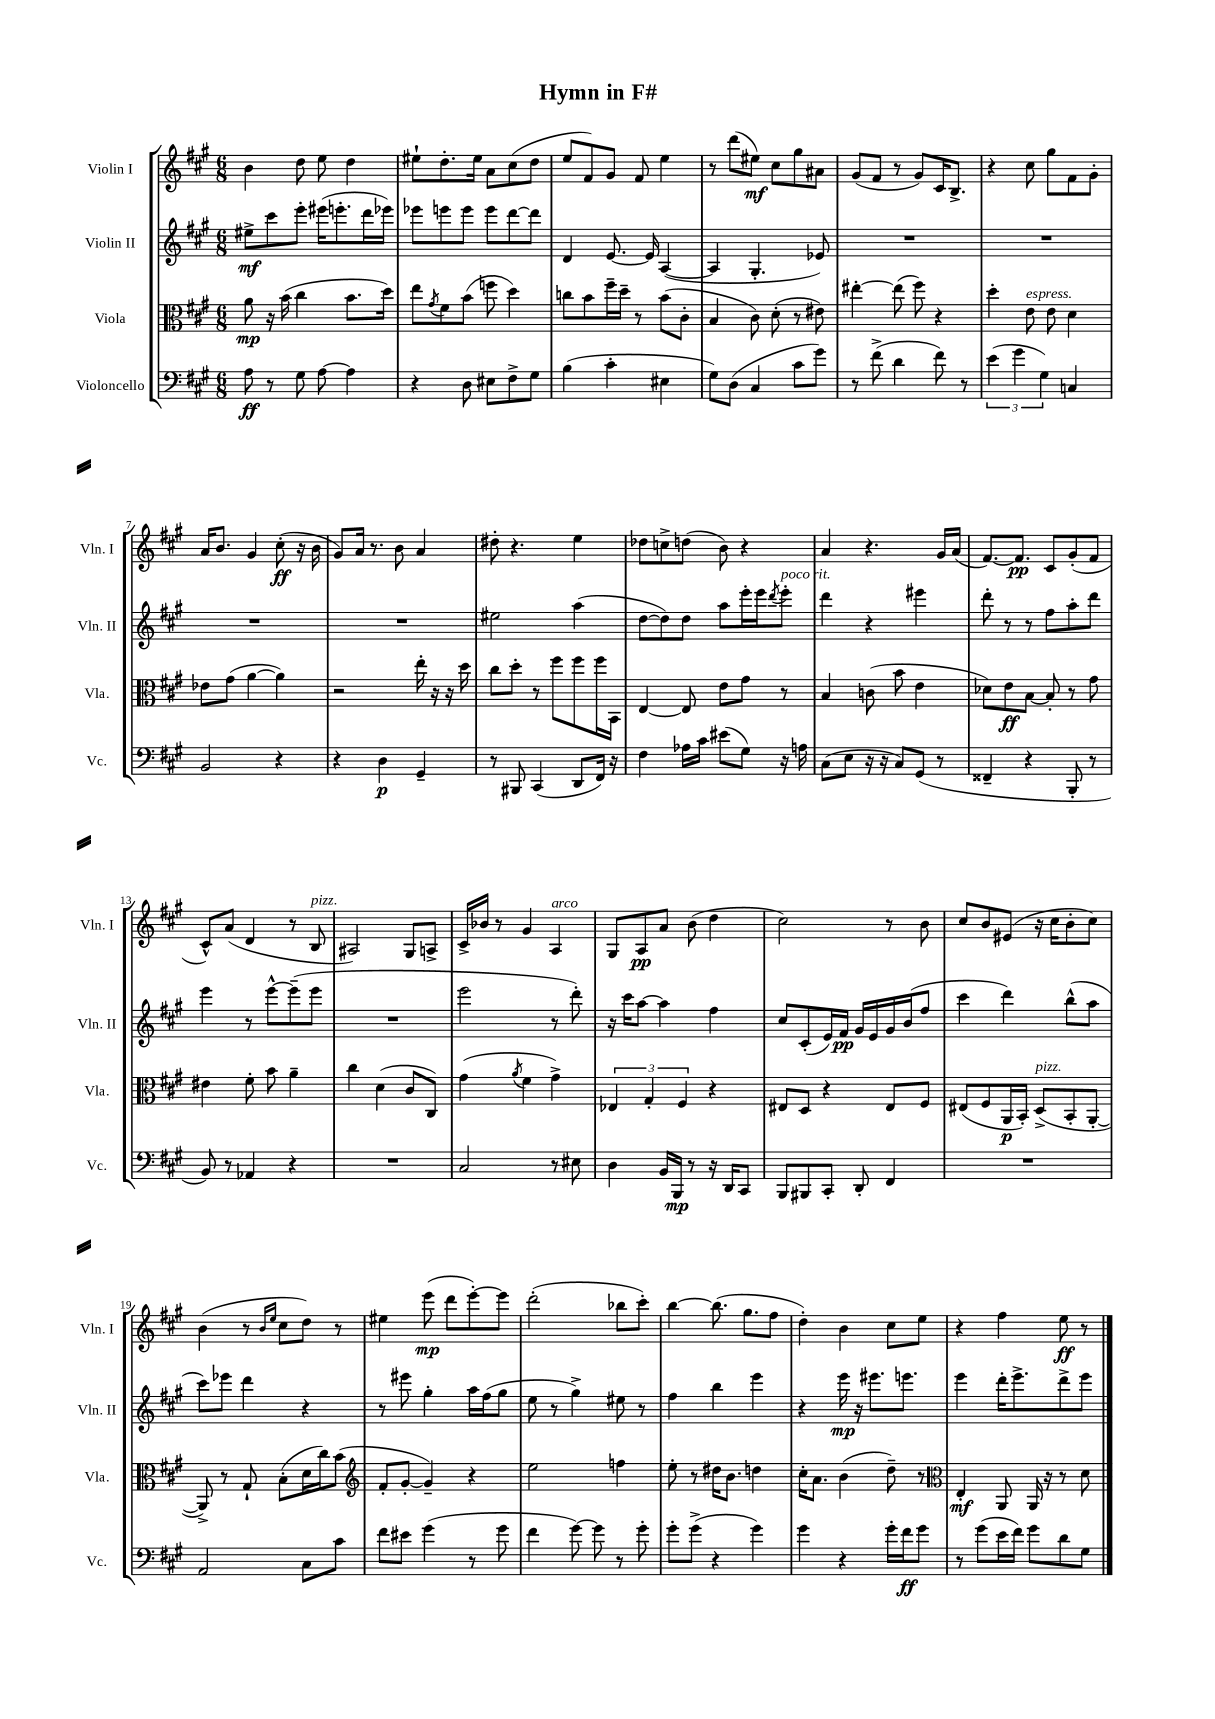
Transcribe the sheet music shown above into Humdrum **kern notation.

**kern	**dynam	**kern	**dynam	**kern	**dynam	**kern	**dynam
*part4	*part4	*part3	*part3	*part2	*part2	*part1	*part1
*staff4	*staff4	*staff3	*staff3	*staff2	*staff2	*staff1	*staff1
*I"Violoncello	*	*I"Viola	*	*I"Violin II	*	*I"Violin I	*
*I'Vc.	*	*I'Vla.	*	*I'Vln. II	*	*I'Vln. I	*
*clefF4	*	*clefC3	*	*clefG2	*	*clefG2	*
*k[f#c#g#]	*	*k[f#c#g#]	*	*k[f#c#g#]	*	*k[f#c#g#]	*
*M6/8	*	*M6/8	*	*M6/8	*	*M6/8	*
=1	=1	=1	=1	=1	=1	=1	=1
8A\	ff	8a\	mp	8ee#X^\L	mf	4b\	.
8r	.	16r	.	8ccc#\	.	.	.
.	.	(16b\	.	.	.	.	.
8G#\	.	4cc#\	.	8eee'\J	.	8dd\	.
[8A\	.	.	.	(16eee#X\KL	.	8ee\	.
.	.	.	.	8.eeen'\	.	.	.
4A\]	.	8.b\L	.	.	.	4dd\	.
.	.	.	.	16ddd\L	.	.	.
.	.	16dd\Jk)	.	16eee-X\JJ)	.	.	.
=2	=2	=2	=2	=2	=2	=2	=2
4r	.	8ee\L	.	8eee-X\L	.	8ee#X`\L	.
.	.	8qg#/	.	.	.	.	.
.	.	8f#\	.	8eeen\	.	8.dd'\	.
8D\	.	(8b\J	.	8eee\J	.	.	.
.	.	.	.	.	.	16ee#\Jk	.
8E#X\L	.	8ffn\	.	8eee\L	.	8a\L	.
8F#^\	.	4dd\)	.	[8ddd\	.	(8cc#\	.
8G#\J	.	.	.	8ddd\J]	.	8dd\J	.
=3	=3	=3	=3	=3	=3	=3	=3
(4B\	.	8ccn\L	.	4d/	.	8ee/L	.
.	.	8b\	.	.	.	8f#/)	.
4c#'\	.	16ff#~\L	.	[8.e/	.	8g#/J	.
.	.	16dd~\JJ	.	.	.	.	.
.	.	8r	.	.	.	8f#/	.
.	.	.	.	16e/]	.	.	.
4E#X\	.	(8b\L	.	([4A/	.	4ee\	.
.	.	8c#'\J	.	.	.	.	.
=4	=4	=4	=4	=4	=4	=4	=4
8G#\L)	.	4B/	.	4A/]	.	8r	.
(8D\J	.	.	.	.	.	(8ddd\L	.
4C#/	.	8c#\)	.	4.G#'/	.	8ee#X\J)	mf
.	.	(8d'\	.	.	.	8cc#\L	.
8c#\L	.	8r	.	.	.	8gg#\	.
8g#\J)	.	8e#X\)	.	8e-X/)	.	8a#X\J	.
=5	=5	=5	=5	=5	=5	=5	=5
8r	.	[4ee#X'\	.	2.r	.	(8g#/L	.
(8f#^\	.	.	.	.	.	8f#/J	.
4d\	.	(8ee#\]	.	.	.	8r	.
.	.	8ff#\)	.	.	.	8g#/L)	.
8f#\)	.	4r	.	.	.	16c#/K	.
.	.	.	.	.	.	8.B^/J	.
8r	.	.	.	.	.	.	.
=6	=6	=6	=6	=6	=6	=6	=6
(6e\	.	4dd'\	.	2.r	.	4r	.
6g#\	.	.	.	.	.	.	.
!	!	!LO:TX:a:i:t=espress.	!	!	!	!	!
.	.	8e\	.	.	.	8cc#\	.
6G#\)	.	.	.	.	.	.	.
.	.	8e\	.	.	.	8gg#\L	.
4Cn/	.	4d\	.	.	.	8f#\	.
.	.	.	.	.	.	8g#'\J	.
!!LO:LB:g=z
=7	=7	=7	=7	=7	=7	=7	=7
2BB/	.	8e-X\L	.	2.r	.	16a/KL	.
.	.	.	.	.	.	8.b/J	.
.	.	(8g#\J	.	.	.	.	.
.	.	[4a\	.	.	.	4g#/	.
4r	.	4a\])	.	.	.	(8cc#'\	ff
.	.	.	.	.	.	16r	.
.	.	.	.	.	.	16b\	.
=8	=8	=8	=8	=8	=8	=8	=8
4r	.	2r	.	2.r	.	8g#/L)	.
.	.	.	.	.	.	16a/Jk	.
.	.	.	.	.	.	8.r	.
4D\	p	.	.	.	.	.	.
.	.	.	.	.	.	8b\	.
4GG#~/	.	16ee'\	.	.	.	4a/	.
.	.	16r	.	.	.	.	.
.	.	16r	.	.	.	.	.
.	.	16dd\	.	.	.	.	.
=9	=9	=9	=9	=9	=9	=9	=9
8r	.	8cc#\L	.	2ee#X\	.	8dd#X'\	.
8BBB#X/	.	8dd'\J	.	.	.	4.r	.
(4CC#/	.	8r	.	.	.	.	.
.	.	8ff#\L	.	.	.	.	.
8DD/L	.	8ff#\	.	(4aa\	.	4ee\	.
16FF#/Jk)	.	16ff#\L	.	.	.	.	.
16r	.	16BB\JJ	.	.	.	.	.
=10	=10	=10	=10	=10	=10	=10	=10
4F#\	.	[4E/	.	[8dd\L	.	8dd-X\L	.
.	.	.	.	8dd\])	.	8ccn^\	.
16A-X\LL	.	8E/]	.	8dd\J	.	(8ddn\J	.
16c#\JJ	.	.	.	.	.	.	.
(8e#X\L	.	8e\L	.	8aa\L	.	8b\)	.
8G#\J)	.	8g#\J	.	16eee'\L	.	4r	.
.	.	.	.	16eee\J	.	.	.
.	.	.	.	8qddd/	.	.	.
!	!	!	!	!LO:TX:a:i:t=poco rit.	!	!	!
16r	.	8r	.	8eee'\J	.	.	.
16An\	.	.	.	.	.	.	.
=11	=11	=11	=11	=11	=11	=11	=11
(8C#\L	.	4B/	.	4ddd\	.	4a/	.
8E\J	.	.	.	.	.	.	.
16r	.	(8cn\	.	4r	.	4.r	.
16r	.	.	.	.	.	.	.
8C#/L)	.	8b\	.	.	.	.	.
(8GG#/J	.	4e\	.	4eee#X\	.	.	.
8r	.	.	.	.	.	16g#/LL	.
.	.	.	.	.	.	(16a/JJ	.
=12	=12	=12	=12	=12	=12	=12	=12
4FF##X~/	.	8d-X\L)	.	8ddd'\	.	[8.f#/L)	.
.	.	8e\	ff	8r	.	.	.
.	.	.	.	.	.	8.f#/J]	pp
4r	.	[8B\J	.	8r	.	.	.
.	.	8B'/]	.	8ff#\L	.	8c#/L	.
8BBB'/	.	8r	.	8aa'\	.	(8g#'/	.
8r	.	8g#\	.	8ddd\J	.	8f#/J	.
!!LO:LB:g=z
=13	=13	=13	=13	=13	=13	=13	=13
8BB/)	.	4e#X\	.	4eee\	.	8c#^^/L)	.
8r	.	.	.	.	.	(8a/J	.
4AA-X/	.	8f#'\	.	8r	.	4d/	.
.	.	8b\	.	[8eee^^\L	.	.	.
4r	.	4a~\	.	(8eee~\]	.	8r	.
!	!	!	!	!	!	!LO:TX:a:i:t=pizz.	!
.	.	.	.	8eee\J	.	8B/	.
=14	=14	=14	=14	=14	=14	=14	=14
2.r	.	4cc#\	.	2.r	.	2A#X/)	.
.	.	(4d\	.	.	.	.	.
.	.	8c#/L	.	.	.	8G#/L	.
.	.	8C#/J)	.	.	.	8An^/J	.
=15	=15	=15	=15	=15	=15	=15	=15
2C#/	.	(4g#\	.	2eee\	.	16c#^/LL	.
.	.	.	.	.	.	16b-X/JJ	.
.	.	.	.	.	.	8r	.
.	.	8qa/	.	.	.	.	.
.	.	4f#\	.	.	.	4g#/	.
!	!	!	!	!	!	!LO:TX:a:i:t=arco	!
8r	.	4g#^\)	.	8r	.	4A/	.
8E#X\	.	.	.	8ddd'\)	.	.	.
=16	=16	=16	=16	=16	=16	=16	=16
4D\	.	6E-X/	.	16r	.	8G#/L	.
.	.	.	.	16ccc#\KL	.	.	.
.	.	.	.	[8aa\J	.	8A/	pp
.	.	6G#'/	.	.	.	.	.
16BB/LL	.	.	.	4aa\]	.	8a/J	.
16BBB/JJ	mp	.	.	.	.	.	.
.	.	6F#/	.	.	.	.	.
8r	.	.	.	.	.	(8b\	.
16r	.	4r	.	4ff#\	.	4dd\	.
16DD/KL	.	.	.	.	.	.	.
8CC#/J	.	.	.	.	.	.	.
=17	=17	=17	=17	=17	=17	=17	=17
8BBB/L	.	8E#X/L	.	8cc#/L	.	2cc#\)	.
8BBB#X/	.	8D/J	.	(8c#'/	.	.	.
8CC#'/J	.	4r	.	16e/L)	.	.	.
.	.	.	.	16f#/JJ	pp	.	.
8DD'/	.	.	.	16g#/LL	.	.	.
.	.	.	.	16e/	.	.	.
4FF#/	.	8E#/L	.	16g#/	.	8r	.
.	.	.	.	(16b/J	.	.	.
.	.	8F#/J	.	8ff#/J	.	8b\	.
=18	=18	=18	=18	=18	=18	=18	=18
2.r	.	(8E#X/L	.	4ccc#\	.	8cc#/L	.
.	.	8F#/	.	.	.	8b/	.
.	.	16AA/L	p	4ddd\)	.	(8e#X/J	.
.	.	16BB'/JJ)	.	.	.	.	.
!	!	!LO:TX:a:i:t=pizz.	!	!	!	!	!
.	.	(8D^/L	.	.	.	16r	.
.	.	.	.	.	.	16cc#\KL	.
.	.	8BB'/	.	(8bb^^\L	.	8b'\	.
.	.	[8AA'/J	.	8aa\J	.	8cc#\J)	.
!!LO:LB:g=z
=19	=19	=19	=19	=19	=19	=19	=19
2AA/	.	8AA^/])	.	8ccc#\L)	.	(4b\	.
.	.	8r	.	8eee-X\J	.	.	.
.	.	8G#`/	.	4ddd\	.	8r	.
.	.	.	.	.	.	16qqb/LL	.
.	.	.	.	.	.	16qqee/JJ	.
.	.	(8B'\L	.	.	.	8cc#\L	.
8C#\L	.	16d\L	.	4r	.	8dd\J)	.
.	.	16cc#\J)	.	.	.	.	.
8c#\J	.	(8b\J	.	.	.	8r	.
=20	=20	=20	=20	=20	=20	=20	=20
*	*	*clefG2	*	*	*	*	*
8f#\L	.	8f#'/L	.	8r	.	4ee#X\	.
8e#X\J	.	[8g#'/J	.	8eee#X\	.	.	.
(4g#\	.	4g#~/])	.	4gg#'\	.	(8eee\	mp
.	.	.	.	.	.	8ddd\L	.
8r	.	4r	.	16aa\LL	.	[8eee'\)	.
.	.	.	.	(16ff#\J	.	.	.
8g#\	.	.	.	8gg#\J	.	8eee\J]	.
=21	=21	=21	=21	=21	=21	=21	=21
4f#\	.	2ee\	.	8ee\	.	(2ddd'\	.
.	.	.	.	8r	.	.	.
[8g#\)	.	.	.	4gg#^\)	.	.	.
8g#\]	.	.	.	.	.	.	.
8r	.	4ffn\	.	8ee#X\	.	8bb-X\L	.
8g#'\	.	.	.	8r	.	8ccc#'\J)	.
=22	=22	=22	=22	=22	=22	=22	=22
8g#'\L	.	8ee'\	.	4ff#\	.	[4bb\	.
(8g#^\J	.	8r	.	.	.	.	.
4r	.	16dd#X\KL	.	4bb\	.	(8.bb\]	.
.	.	8.b\J	.	.	.	.	.
.	.	.	.	.	.	8.gg#\L	.
4g#\)	.	4ddn\	.	4eee\	.	.	.
.	.	.	.	.	.	8ff#\J	.
=23	=23	=23	=23	=23	=23	=23	=23
4g#\	.	16cc#'\KL	.	4r	.	4dd'\)	.
.	.	8.a\J	.	.	.	.	.
4r	.	(4b\	.	16eee\	mp	4b\	.
.	.	.	.	16r	.	.	.
.	.	.	.	8.eee#X\L	.	.	.
16g#'\LL	.	8dd~\)	.	.	.	8cc#\L	.
16f#\J	ff	.	.	8.eeen\J	.	.	.
8g#\J	.	8r	.	.	.	8ee\J	.
=24	=24	=24	=24	=24	=24	=24	=24
*	*	*clefC3	*	*	*	*	*
8r	.	4E'/	mf	4eee\	.	4r	.
(8g#\L	.	.	.	.	.	.	.
16e\L	.	8AA/	.	16ddd'\KL	.	4ff#\	.
16f#\JJ)	.	.	.	8.eee^\	.	.	.
8g#\L	.	16AA/	.	.	.	.	.
.	.	16r	.	.	.	.	.
8d\	.	8r	.	8ddd^\	.	8ee\	ff
8G#\J	.	8d\	.	8eee\J	.	8r	.
==	==	==	==	==	==	==	==
*-	*-	*-	*-	*-	*-	*-	*-
